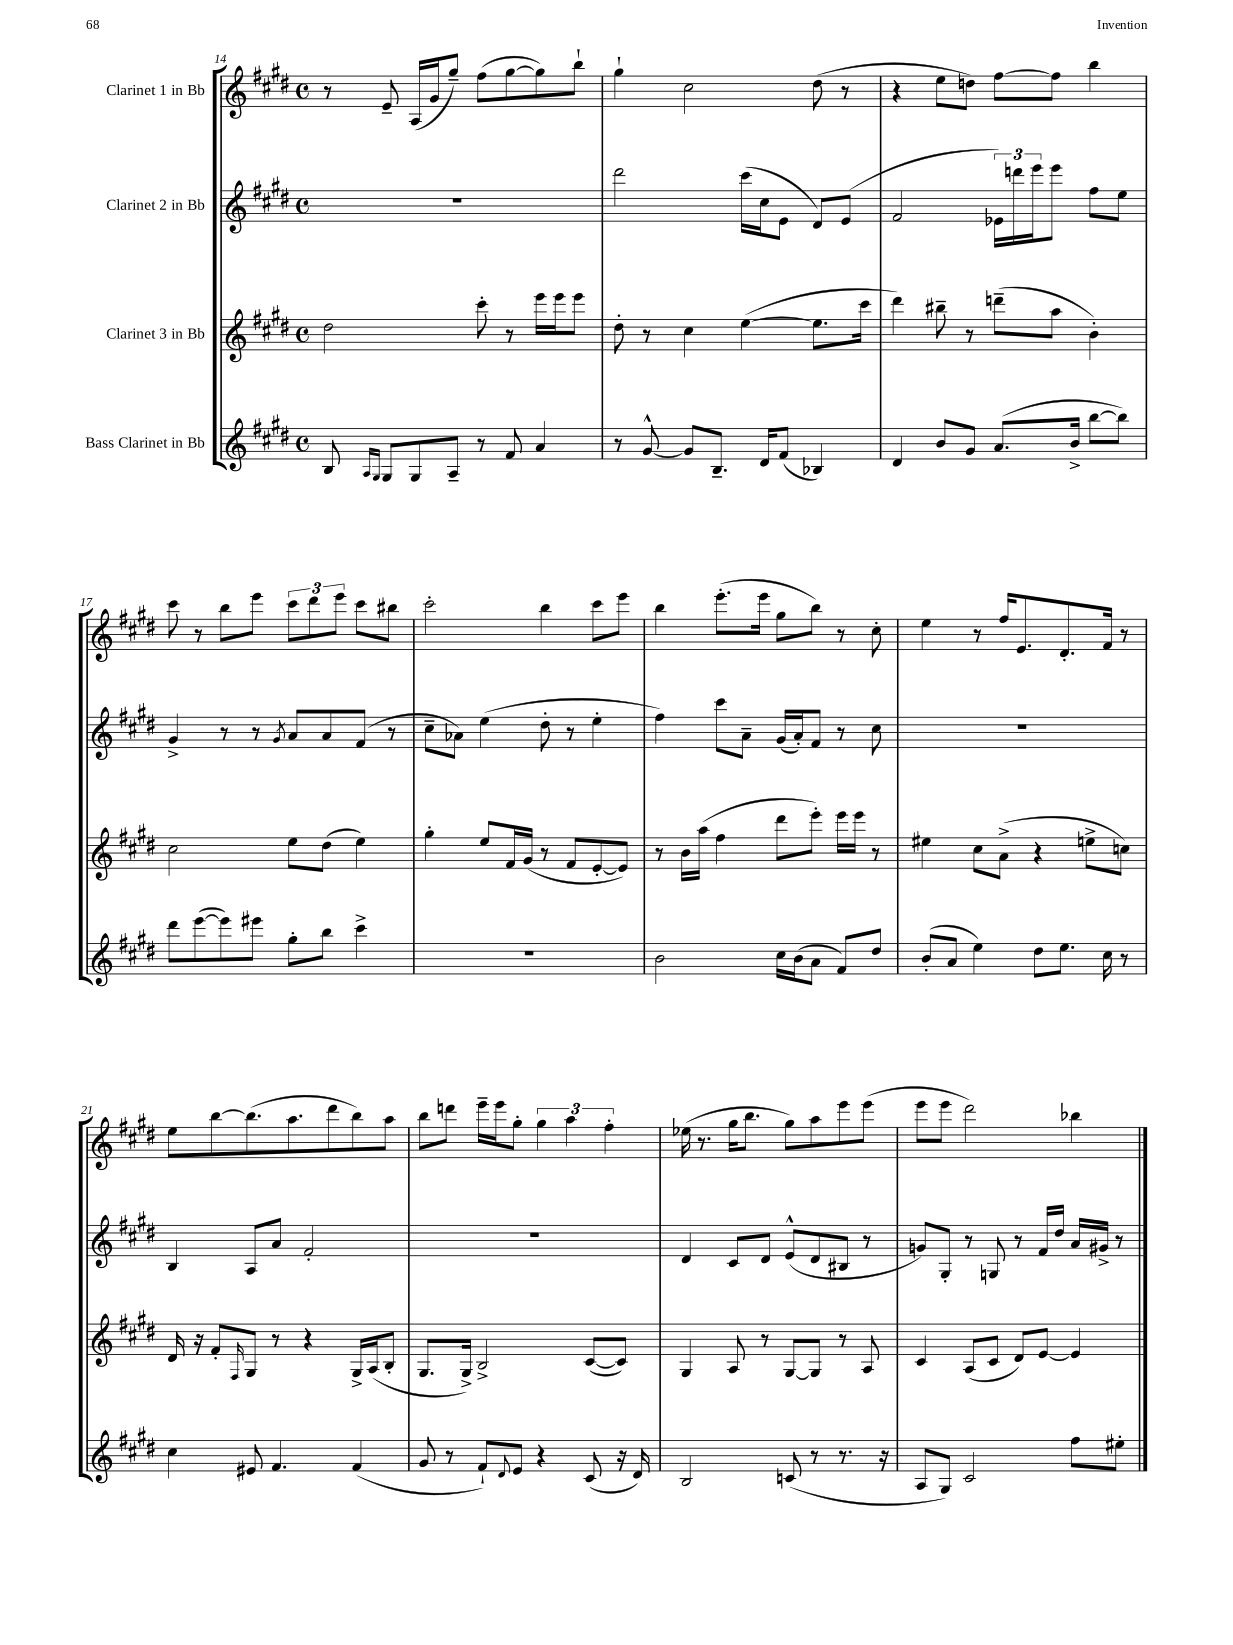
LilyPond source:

<<
\new StaffGroup <<
\new Staff = "s0" \with { instrumentName = "Clarinet 1 in Bb" } {
    \clef treble \key e \major \defaultTimeSignature \time 4/4
    r8 e'8-- a16( gis'16 gis''8--) fis''8( gis''8~ gis''8) b''8-! |
    gis''4-! cis''2 dis''8( r8 |
    r4 e''8 d''8) fis''8~ fis''8 b''4 |
    cis'''8 r8 b''8 e'''8 \tuplet 3/2 { cis'''8 dis'''8 e'''8 } cis'''8 bis''8 |
    cis'''2-. b''4 cis'''8 e'''8 |
    b''4 e'''8.-.( e'''16 gis''8 b''8) r8 cis''8-. |
    e''4 r8 fis''16 e'8. dis'8.-. fis'16 r8 |
    e''8 b''8~ b''8.( a''8. dis'''8 b''8) a''8 |
    b''8 d'''8 e'''16-- e'''16 gis''8-. \tuplet 3/2 { gis''4 a''4 fis''4-. } |
    ees''16( r8. gis''16 b''8. gis''8) a''8 e'''8 e'''8( |
    e'''8 e'''8 dis'''2) bes''4 \bar "|." |
}
\new Staff = "s1" \with { instrumentName = "Clarinet 2 in Bb" } {
    \clef treble \key e \major \defaultTimeSignature \time 4/4
    R1 |
    dis'''2 cis'''16( cis''16 e'8 dis'8) e'8( |
    fis'2 \tuplet 3/2 { ees'16) d'''16 e'''16 } e'''8 fis''8 e''8 |
    gis'4-> r8 r8 \acciaccatura { gis'8 } a'8 a'8 fis'8( r8 |
    cis''8-- aes'8) e''4( dis''8-. r8 e''4-. |
    fis''4) cis'''8 a'8-- gis'16( a'16-.) fis'8 r8 cis''8 |
    R1 |
    b4 a8 a'8 fis'2-. |
    R1 |
    dis'4 cis'8 dis'8 e'8-^( dis'8 bis8 r8 |
    g'8) gis8-. r8 g8 r8 fis'16 dis''16 a'16 gis'16-> r8 \bar "|." |
}
\new Staff = "s2" \with { instrumentName = "Clarinet 3 in Bb" } {
    \clef treble \key e \major \defaultTimeSignature \time 4/4
    dis''2 cis'''8-. r8 e'''16 e'''16 e'''8 |
    dis''8-. r8 cis''4 e''4~( e''8. cis'''16 |
    dis'''4) bis''8-- r8 d'''8--( a''8 b'4-.) |
    cis''2 e''8 dis''8( e''4) |
    gis''4-. e''8 fis'16 gis'16( r8 fis'8 e'8~-. e'8) |
    r8 b'16 a''16( fis''4 dis'''8 e'''8-.) e'''16 e'''16 r8 |
    eis''4 cis''8 a'8->( r4 e''8-> c''8) |
    dis'16 r16 fis'8-. \grace { fis16 } gis8 r8 r4 gis16-> a16( b8-. |
    gis8. gis16->) b2-> cis'8~( cis'8) |
    gis4 a8 r8 gis8~ gis8 r8 a8 |
    cis'4 a8( cis'8 dis'8) e'8~ e'4 \bar "|." |
}
\new Staff = "s3" \with { instrumentName = "Bass Clarinet in Bb" } {
    \clef treble \key e \major \defaultTimeSignature \time 4/4
    b8 \grace { a16 gis16 } gis8 gis8 a8-- r8 fis'8 a'4 |
    r8 gis'8~-^ gis'8 b8.-- dis'16 fis'8( bes4) |
    dis'4 b'8 gis'8 a'8.( b'16-> b''8~ b''8) |
    dis'''8 e'''8~( e'''8) eis'''8 gis''8-. b''8 cis'''4-> |
    R1 |
    b'2 cis''16 b'16( a'8 fis'8) dis''8 |
    b'8-.( a'8 e''4) dis''8 e''8. cis''16 r8 |
    cis''4 eis'8 fis'4. fis'4( |
    gis'8 r8 fis'8-!) \appoggiatura { dis'8 } e'8 r4 cis'8( r16 dis'16) |
    b2 c'8( r8 r8. r16 |
    a8 gis8) cis'2 fis''8 eis''8-. \bar "|." |
}
>>
>>
\layout { \context { \Score currentBarNumber = #14 } }
